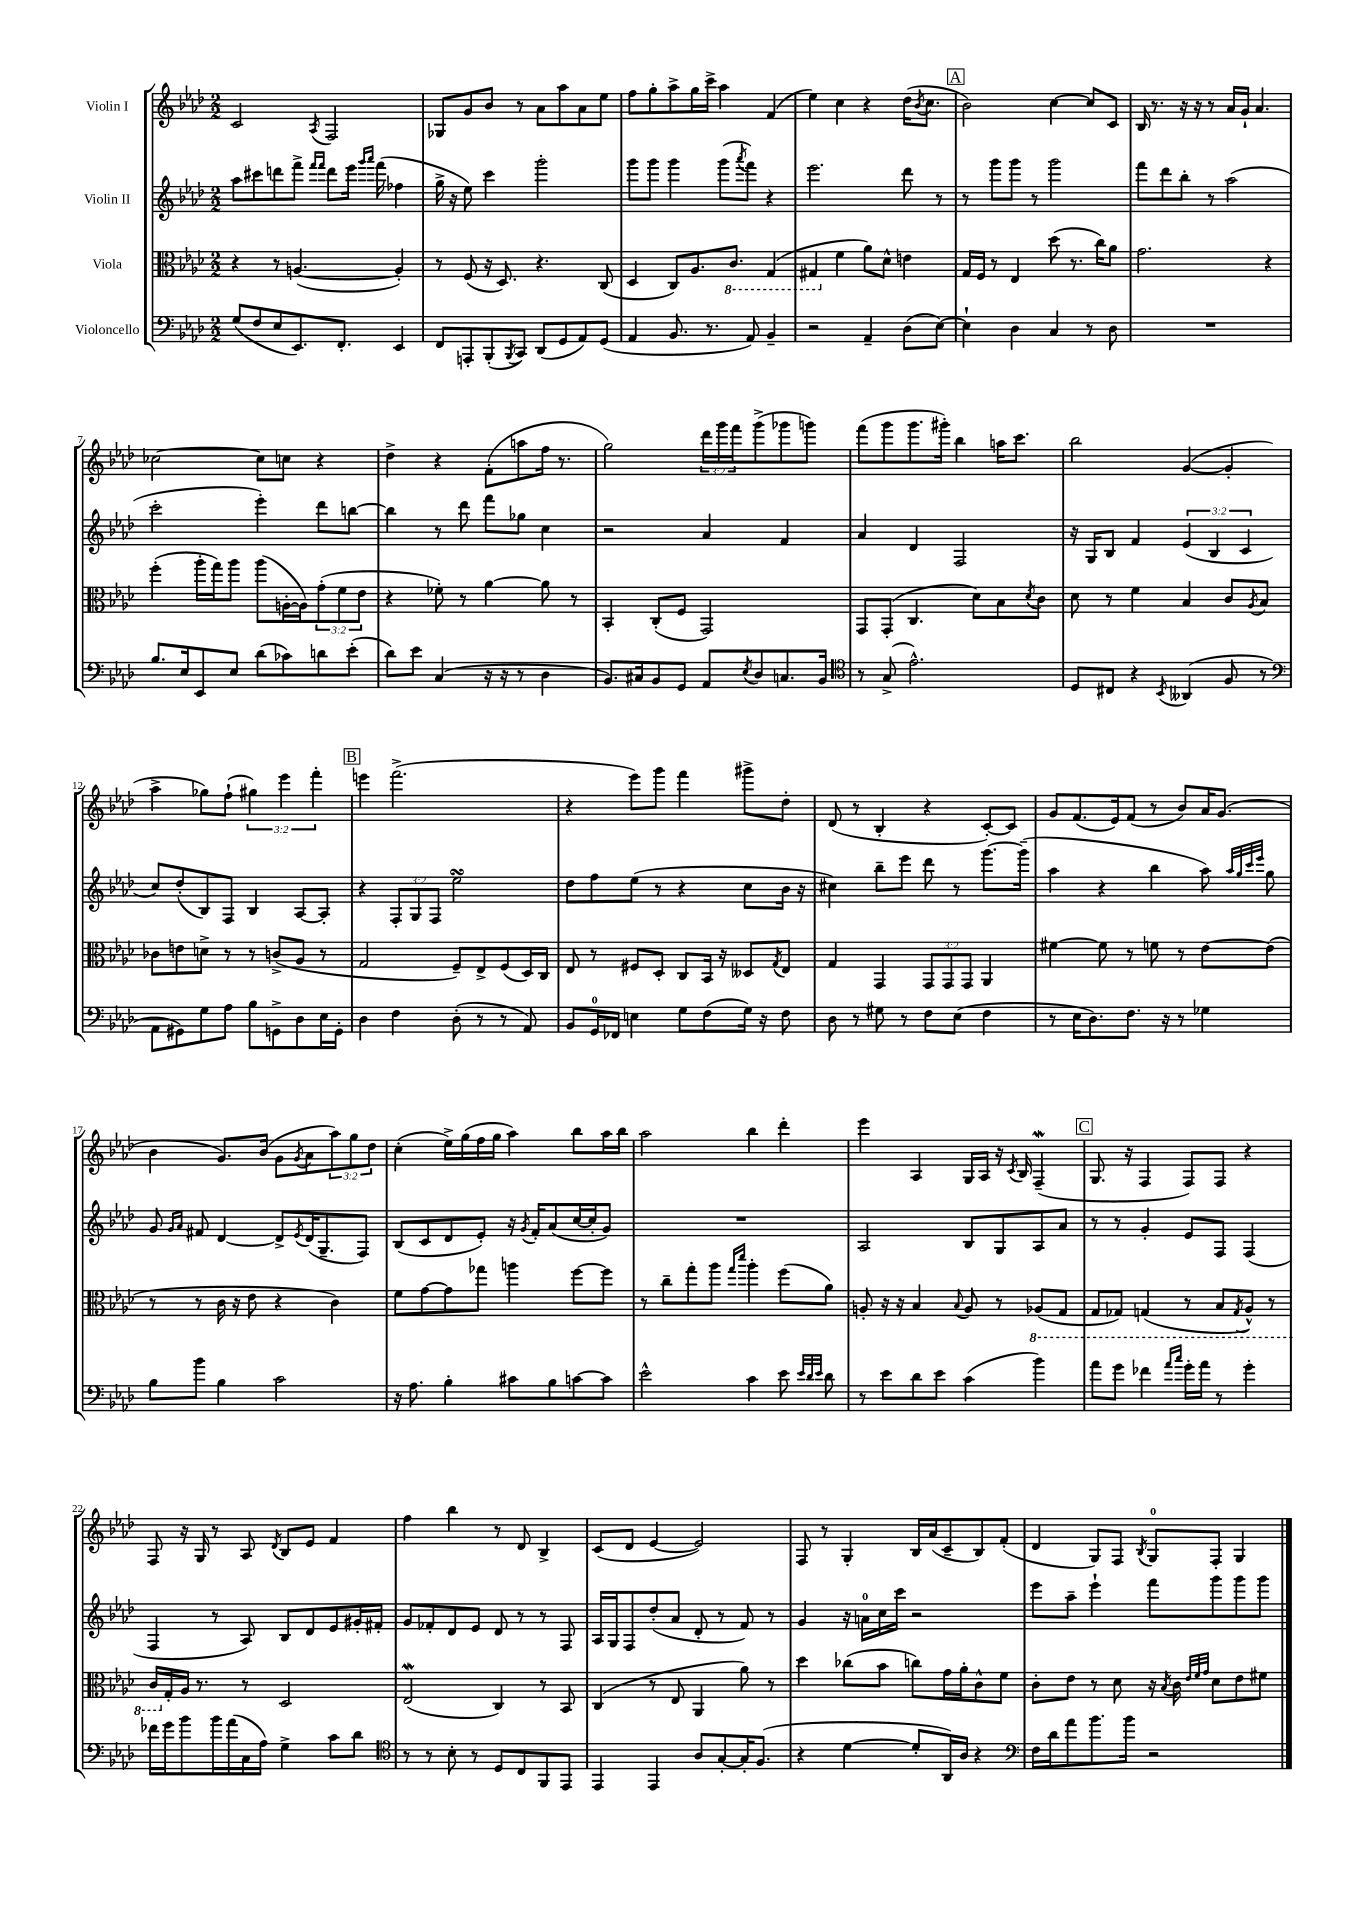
<<
\new StaffGroup <<
\new Staff = "s0" \with { instrumentName = "Violin I" } {
    \clef treble \key aes \major \numericTimeSignature \time 2/2 \override Staff.TupletNumber.text = #tuplet-number::calc-fraction-text
    c'2 \acciaccatura { aes8 } f2 |
    ges8 g'8 bes'8 r8 aes'8 aes''8 aes'8 ees''8 |
    f''8 g''8-. aes''8-> g''16 c'''16-> aes''4 f'4( |
    ees''4) c''4 r4 des''16( \acciaccatura { bes'8 } c''8. |
    \mark \markup { \box "A" } bes'2) c''4~ c''8 c'8 |
    bes16 r8. r16 r16 r8 aes'16 g'16-! aes'4. |
    ces''2~ ces''8 c''8 r4 |
    des''4-> r4 f'8-.( a''8 f''16 r8. |
    g''2) \tuplet 3/2 { des'''16 g'''16 f'''16 } g'''8->( ges'''8 g'''8) |
    f'''8( g'''8 g'''8. gis'''16-.) bes''4 a''16 c'''8. |
    bes''2 g'4~( g'4-. |
    aes''4-> ges''8) f''8-!( \tuplet 3/2 { gis''4) ees'''4 f'''4-. } |
    \mark \markup { \box "B" } e'''4 f'''2.->( |
    r4 ees'''8) g'''8 f'''4 gis'''8-> des''8-. |
    des'8( r8 bes4-. r4 c'8~-.) c'8 |
    g'8 f'8.( ees'16) f'8( r8 bes'8) aes'16 g'8.( |
    bes'4 g'8.) bes'16( g'8 \acciaccatura { g'8 } aes'8 \tuplet 3/2 { aes''8) g''8 des''8 } |
    c''4-.( ees''16->) g''16( f''16 g''16 aes''4) bes''8 aes''16 bes''16 |
    aes''2 bes''4 des'''4-. |
    ees'''4 aes4 g16 aes16 r16 \acciaccatura { c'8 } bes16 f4--\mordent( |
    \mark \markup { \box "C" } g8. r16 f4 f8) f8 r4 |
    f8 r16 g16 r8 aes8 \acciaccatura { des'8 } bes8 ees'8 f'4 |
    f''4 bes''4 r8 des'8 bes4-> |
    c'8( des'8 ees'4~ ees'2) |
    f8 r8 g4-. bes16 aes'16( c'8-- bes8) f'8-.( |
    des'4 g8) f8 \acciaccatura { bes8 } g8-0 f8-. g4 \bar "|." |
}
\new Staff = "s1" \with { instrumentName = "Violin II" } {
    \clef treble \key aes \major \numericTimeSignature \time 2/2 \override Staff.TupletNumber.text = #tuplet-number::calc-fraction-text
    aes''8 cis'''8 d'''8 f'''8-> \grace { f'''16 f'''16 } d'''8 ees'''16 \grace { g'''16 aes'''16 } f'''16( fes''4 |
    g''16-> r16 ees''8) c'''4 g'''2-. |
    g'''8 g'''8 g'''4 g'''8( \acciaccatura { aes'''8 } f'''8) r4 |
    ees'''2. des'''8 r8 |
    \mark \markup { \box "A" } r8 g'''8 g'''8 r8 g'''2 |
    f'''8 des'''8 bes''8-. r8 aes''2( |
    c'''2-. ees'''4-.) des'''8 b''8~ |
    b''4 r8 des'''8 f'''8 ges''8 c''4 |
    r2 aes'4 f'4 |
    aes'4 des'4 f2 |
    r16 g16 bes8 f'4 \tuplet 3/2 { ees'4( bes4 c'4 } |
    c''8) des''8-.( bes8) f8 bes4 aes8~ aes8-. |
    \mark \markup { \box "B" } r4 \tuplet 3/2 { f8-. g8 f8 } ees''2\turn |
    des''8 f''8 ees''8( r8 r4 c''8 bes'16 r16 |
    cis''4) bes''8-- ees'''8 des'''8 r8 g'''8.~ g'''16--( |
    aes''4 r4 bes''4 aes''8) \grace { aes''32 g''32 c'''32 ees'''32 } g''8 |
    g'8 \grace { g'16 aes'16 } fis'8 des'4~ des'8-> \acciaccatura { ees'8 } des'16( g8.-- f8) |
    bes8( c'8 des'8 ees'8-.) r16 \acciaccatura { g'8 } f'16-. aes'8( c''16~ c''16-. g'8) |
    R1 |
    aes2 bes8 g8 aes8 aes'8 |
    \mark \markup { \box "C" } r8 r8 g'4-. ees'8 f8 f4( |
    f4 r8 aes8) bes8 des'8 ees'8 gis'16-. fis'16-. |
    g'8 fes'8-. des'8 ees'8 des'8 r8 r8 f8 |
    aes16 g16 f8 des''8-.( aes'8 des'8-. r8 f'8) r8 |
    g'4 r16 a'16-0 c''16 c'''16 r2 |
    ees'''8 aes''8-- ees'''4-! f'''8 g'''8 g'''8 g'''8 \bar "|." |
}
\new Staff = "s2" \with { instrumentName = "Viola" } {
    \clef alto \key aes \major \numericTimeSignature \time 2/2 \override Staff.TupletNumber.text = #tuplet-number::calc-fraction-text
    r4 r8 a4.~( a4-.) |
    r8 f8( r16 des8.) r4. c8( |
    des4 c8) aes8. \ottava #-1 c8. g,4( |
    gis,4 \ottava #0 f'4 aes'8) des'8-^ e'4 |
    \mark \markup { \box "A" } g16 f16 r8 ees4 des''8( r8. c''16) aes'8 |
    g'2. r4 |
    f''4-.( aes''16-. g''16) aes''8 aes''8( a16~-. a16) \tuplet 3/2 { g'8-.( f'8 ees'8 } |
    r4 fes'8-.) r8 aes'4~ aes'8 r8 |
    bes,4-. c8-.( f8 g,2) |
    g,8 g,8-.( c4. des'8) bes8 \acciaccatura { des'8 } c'8 |
    des'8 r8 f'4 bes4 c'8 \acciaccatura { aes8 } bes8 |
    ces'8 e'8 d'8-> r8 r8 c'8->( aes8 r8 |
    \mark \markup { \box "B" } g2 f8--) ees8-> f8( des16) c16 |
    ees8 r8 fis8 des8-. c8 bes,16 r16 deses8 \acciaccatura { g8 } ees8 |
    g4 g,4 \tuplet 3/2 { g,8 g,8 g,8 } aes,4 |
    fis'4~ fis'8 r8 f'8 r8 ees'8~ ees'8( |
    r8 r8 c'16 r16 ees'8 r4 c'4) |
    f'8 g'8~ g'8 ges''8 a''4 f''8~ f''8 |
    r8 c''8-- g''8-. aes''8 \grace { g''16 des'''16 } aes''4-. f''8( aes'8) |
    a8-. r16 r16 bes4 \appoggiatura { bes8 } a8 r8 \ottava #-1 aes,!8( g,8 |
    \mark \markup { \box "C" } g,8 ges,8) g,4( r8 bes,8 \acciaccatura { g,8 } aes,8-^) r8 |
    c16 \ottava #0 g16-. aes16 r8. r8 des2 |
    ees2\mordent( c4) r8 bes,8 |
    c4( r8 ees8 aes,4 aes'8) r8 |
    des''4 ces''8( bes'8 c''8) g'16 aes'16-. c'8-^ f'8 |
    c'8-. ees'8 r8 des'8 r16 \acciaccatura { bes8 } c'16 \grace { ees'32 f'32 g'32 } des'8 ees'8 fis'8 \bar "|." |
}
\new Staff = "s3" \with { instrumentName = "Violoncello" } {
    \clef bass \key aes \major \numericTimeSignature \time 2/2
    g8( f8 ees8 ees,8.) f,8.-. ees,4 |
    f,8 a,,8-. bes,,8-.( \acciaccatura { bes,,8 } c,8) des,8( g,8 aes,8) g,8( |
    aes,4 bes,8. r8. aes,8) bes,4-- |
    r2 aes,4-- des8( ees8~) |
    \mark \markup { \box "A" } ees4-! des4 c4 r8 des8 |
    R1 |
    bes8. ees16 ees,8 ees8 des'8( ces'8) d'8 ees'8-.( |
    des'8) ees'8 c4( r16 r16 r8 des4 |
    bes,8.) cis16 bes,8 g,8 aes,8 \acciaccatura { ees8 } des8 c8. bes,16 |
    \clef tenor r8 g8->( ees'2.-^) |
    des8 cis8 r4 \acciaccatura { bes,8 } aeses,4( f8 r8 |
    \clef bass aes,8 gis,8) g8 aes8 bes8 g,8-> des8 ees16 g,16-. |
    \mark \markup { \box "B" } des4 f4 des8-.( r8 r8 aes,8) |
    bes,8 g,16-0 fes,16 e4 g8 f8( g16) r16 f8 |
    des8 r8 gis8 r8 f8 ees8( f4 |
    r8 ees16 des8.) f8. r16 r8 ges4 |
    bes8 bes'8 bes4 c'2 |
    r16 aes8. bes4-. cis'8 bes8 c'8~ c'8 |
    ees'2-^ c'4 ees'8 \grace { ees'32 des'32 ees'32 } des'8 |
    r8 ees'8 des'8 ees'8 c'4( bes'4) |
    \mark \markup { \box "C" } aes'8 g'8 fes'4 \grace { aes'16 c''16 } g'16-. aes'16 r8 g'4-. |
    fes'16 g'16 bes'8 bes'16 aes'16( c16 aes16) g4-> c'8 des'8 |
    \clef tenor r8 r8 bes8-. r8 des8 c8 f,8 ees,8 |
    ees,4 ees,4 aes8 g8~-. g16-. f8.( |
    r4 des'4~ des'8-. aes,16) aes16 r4 |
    \clef bass f16 des'16 aes'8 bes'8. bes'16 r2 \bar "|." |
}
>>
>>
